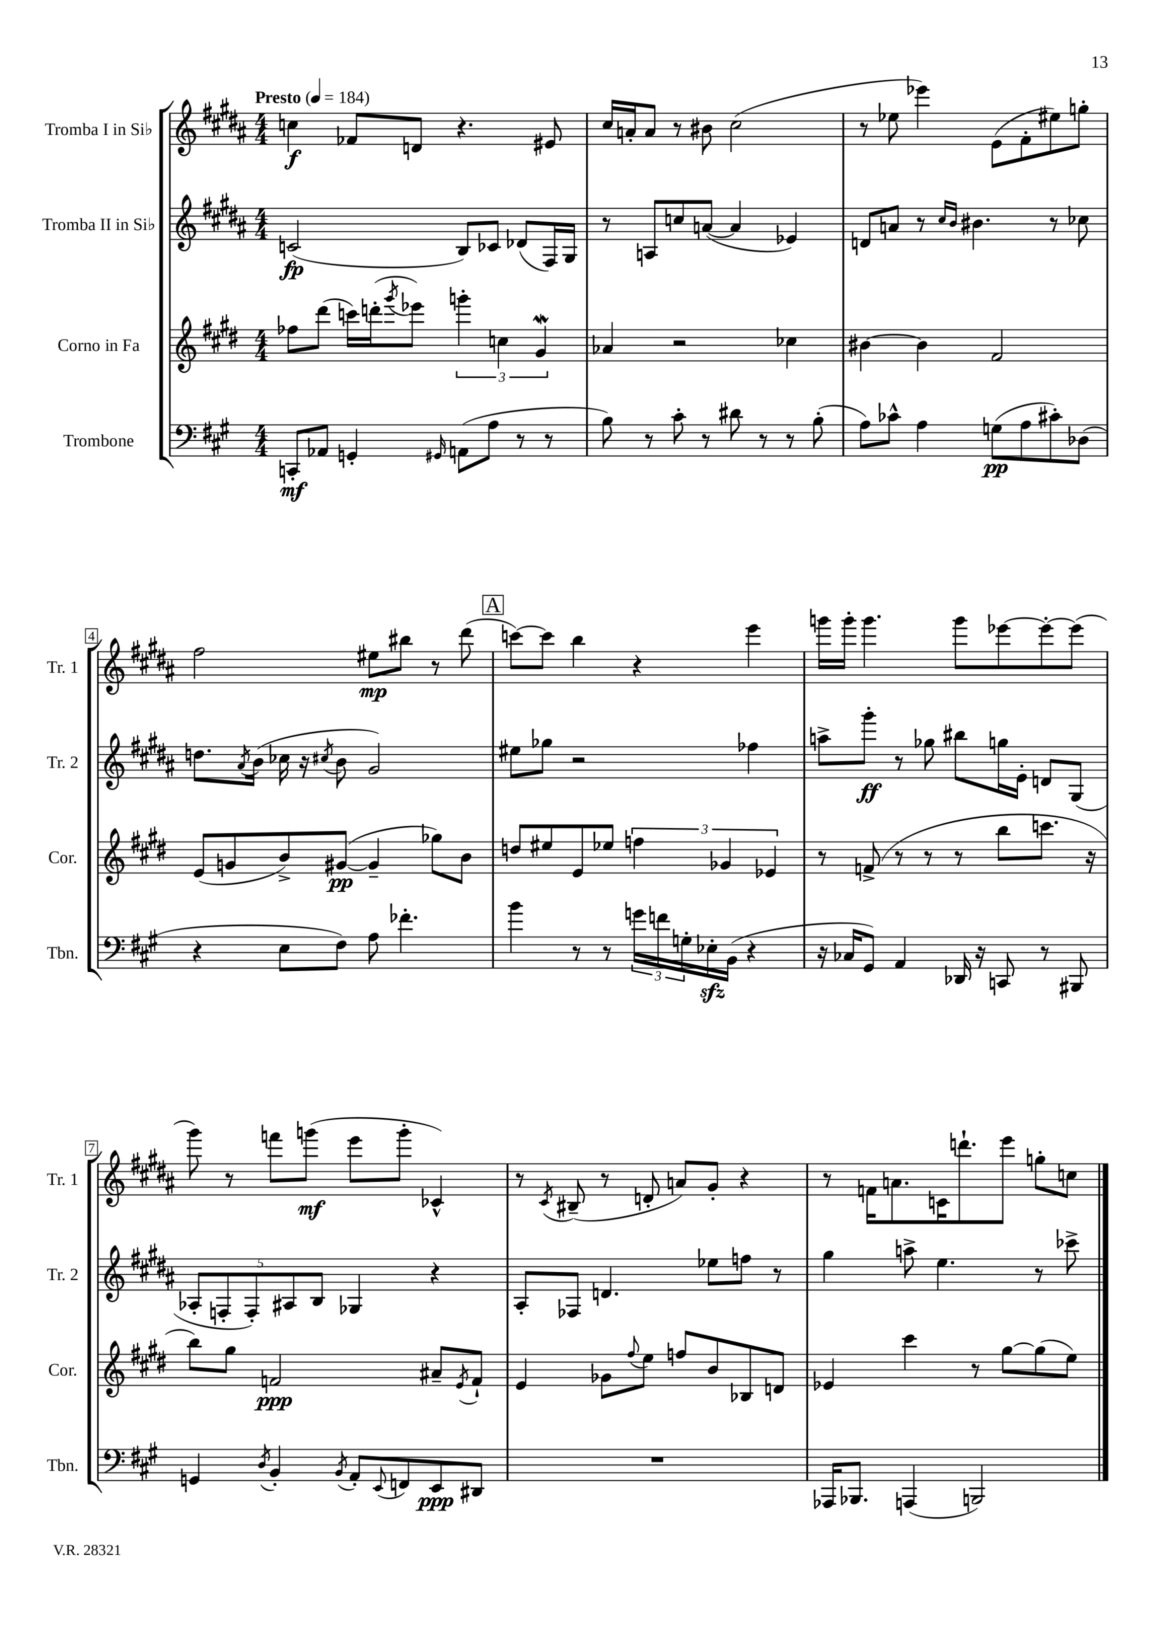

**kern	**kern	**kern	**kern
*staff4	*staff3	*staff2	*staff1
*clefF4	*clefG2	*clefG2	*clefG2
*k[f#c#g#]	*k[f#c#g#d#]	*k[f#c#g#d#a#]	*k[f#c#g#d#a#]
*M4/4	*M4/4	*M4/4	*M4/4
*MM184	*MM184	*MM184	*MM184
8CC'	8ff-	(2c	4cc
8AA-	(8ddd#	.	.
4GG'	16ccc)	.	8f-
.	(16ddd'	.	.
.	8qggg#	.	.
.	8eee-)	.	8d
16qqGG#	.	.	.
(8AA	6ggg'	8B)	4.r
8A	.	8c-	.
.	6cc	.	.
8r	.	(8d-	.
.	6g#	.	.
8r	.	16F#)	8e#
.	.	16G#	.
=	=	=	=
8B)	4a-	8r	16cc#
.	.	.	16a'
8r	.	8A	8a
8c#'	2r	8cc	8r
8r	.	([8a	8b#
8d#	.	4a]	(2cc#
8r	.	.	.
8r	4cc-	4e-)	.
(8B'	.	.	.
=	=	=	=
8A)	[4b#	8d	8r
8c-^^	.	8a	8ee-
4A	4b#]	8r	4eee-)
.	.	16qqcc#	.
.	.	16qqb	.
.	.	4.b#	.
(8G	2f#	.	(8e
8A	.	.	8f#'
8c#')	.	8r	8ee#)
(8D-	.	8cc-	8gg'
=	=	=	=
4r	(8e	8.dd	2ff#
.	8g	.	.
.	.	8qa#	.
.	.	(16b	.
8E	8b^)	16cc-	.
.	.	16r	.
.	.	8qcc#	.
8F#)	([8g#	8b	.
8A	4g#~]	2g#)	8ee#
4.f-'	.	.	8bb#
.	8gg-)	.	8r
.	8b	.	(8ddd#
=	=	=	=
4b	8dd	8ee#	[8ccc)
.	8ee#	8gg-	8ccc]
8r	8e	2r	4bb
8r	8ee-	.	.
24g	6ff	.	4r
24f	.	.	.
24G'	.	.	.
16E-'	.	.	.
.	6g-	.	.
(16BB	.	.	.
4r	.	4ff-	4eee
.	6e-	.	.
=	=	=	=
16r	8r	8aa^	16ggg
16C-	.	.	16ggg'
8GG#)	(8f^	8ggg#'	4.ggg
4AA	8r	8r	.
.	8r	8gg-	.
16DD-	8r	8bb#	8ggg
16r	.	.	.
8CC	8bb	16gg	[8eee-
.	.	16e'	.
8r	8.ccc	8d	8eee-'_
8BBB#	.	(8G#	(8eee-]
.	16r	.	.
=	=	=	=
4GG	8bb)	10A-'	8ggg#)
.	.	10F'	.
.	8gg#	.	8r
.	.	10F')	.
8qD	.	.	.
4BB'	2f	.	8fff
.	.	10A#	.
.	.	.	(8ggg
.	.	10B	.
8qBB	.	.	.
8AA'	.	4G-	8eee
8qqEE	.	.	.
8FF	.	.	8ggg'
8EE	8a#~	4r	4c-^^)
.	8qe	.	.
8DD#	8f`	.	.
=	=	=	=
1r	4e	8A#'	8r
.	.	.	8qc#
.	.	8F-	(8B#~
.	8g-	4.d	8r
.	8qqff#	.	.
.	8ee	.	8d'
.	8ff	.	8a)
.	8b	8ee-	8g#'
.	8B-	8ff	4r
.	8d	8r	.
=	=	=	=
16AAA-	4e-	4gg#	8r
8.BBB-	.	.	.
.	.	.	16f
.	.	.	8.a
(4AAA	4ccc#	8aa^	.
.	.	4.ee	16c
.	.	.	8.ddd`
2BBB)	8r	.	.
.	[8gg#	.	8eee
.	(8gg#]	8r	8gg'
.	8ee)	8ccc-^	8cc
==	==	==	==
*-	*-	*-	*-
